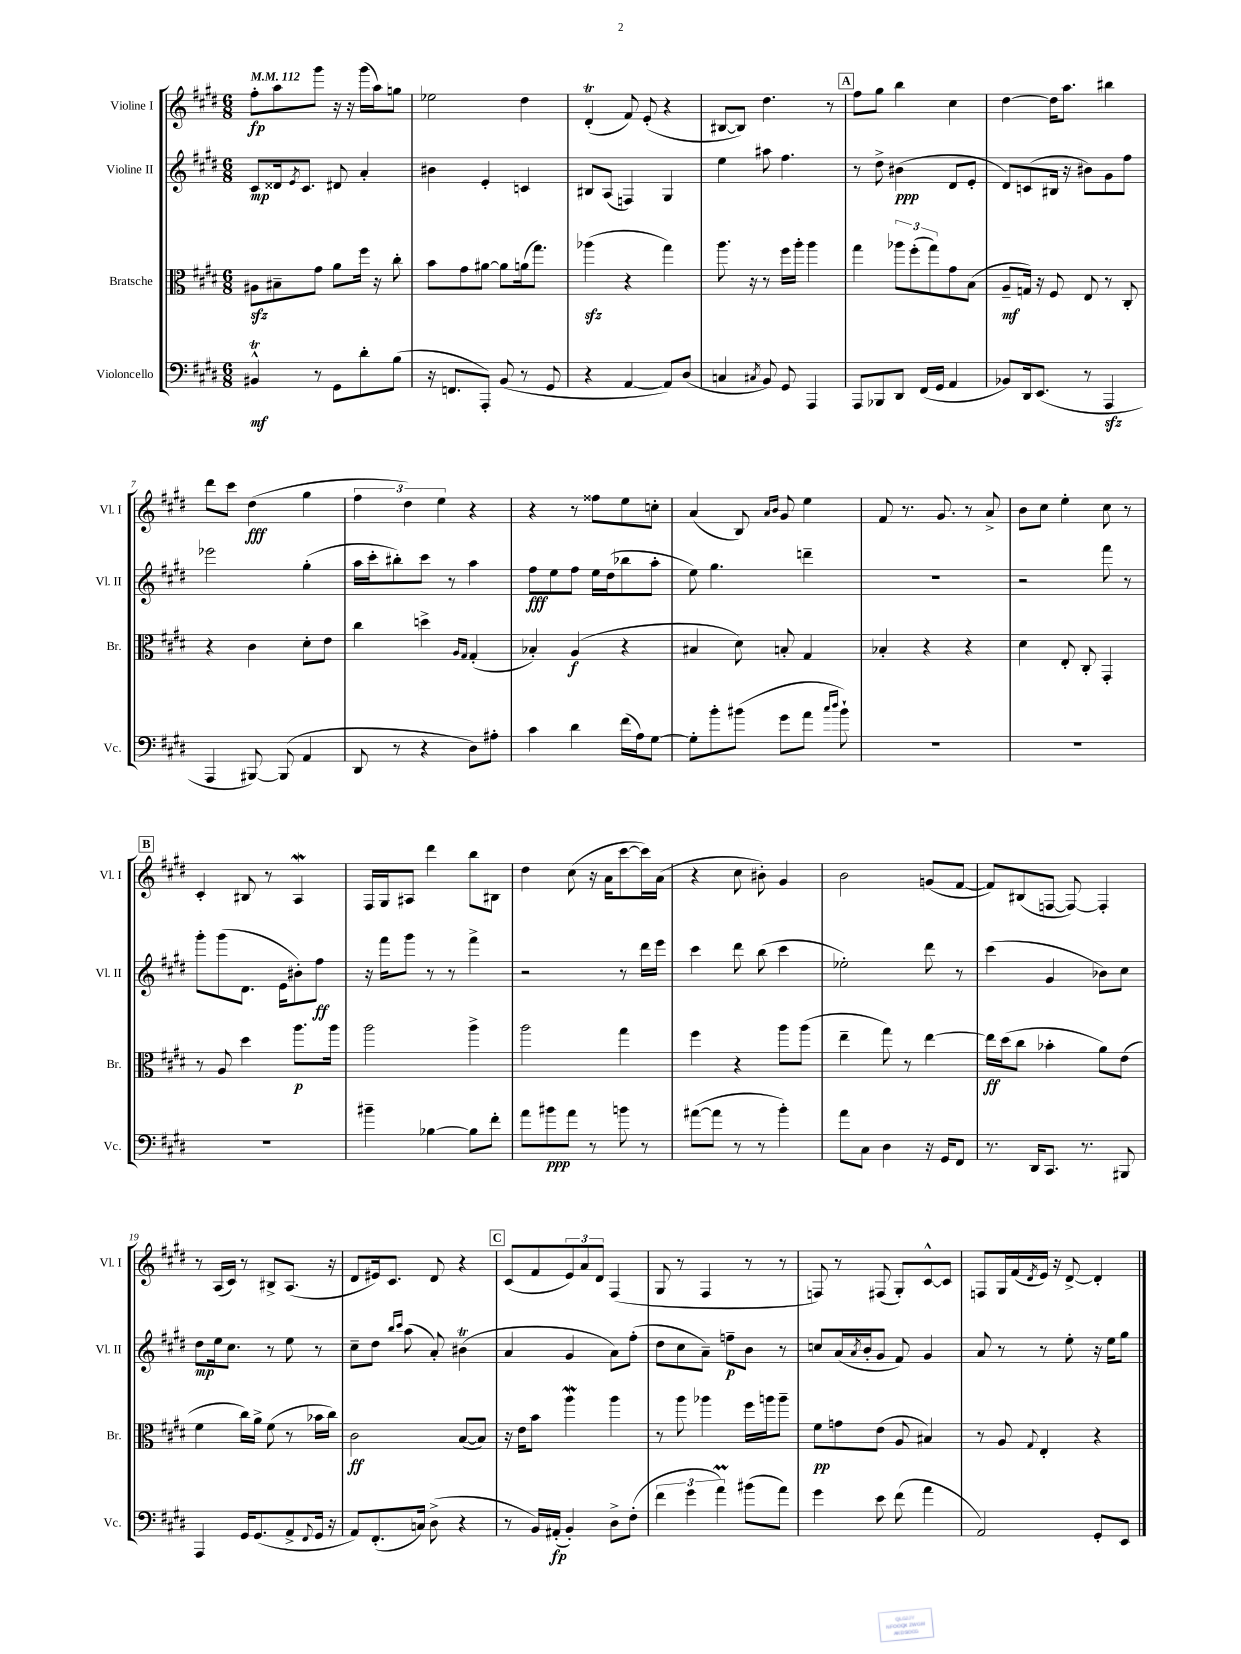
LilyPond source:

<<
\new StaffGroup <<
\new Staff = "s0" \with { instrumentName = "Violine I" shortInstrumentName = "Vl. I" } {
    \clef treble \key e \major \numericTimeSignature \time 6/8 \tempo 4 = 112
    fis''8-.\fp a''8 gis'''8 r16 r16 gis'''16( a''16) g''8 |
    ees''2 dis''4 |
    dis'4-.\trill( fis'8) e'8-.( r4 |
    bis8~ bis8) dis''4. r8 |
    \mark \markup { \box "A" } fis''8 gis''8 b''4 cis''4 |
    dis''4~ dis''16 a''8. bis''4 |
    dis'''8 cis'''8 dis''4\fff( gis''4 |
    \tuplet 3/2 { fis''4 dis''4) e''4 } r4 |
    r4 r8 fisis''8 e''8 c''8-. |
    a'4( b8) \grace { a'16 b'16 } gis'8 e''4 |
    fis'8 r8. gis'8. r8 a'8-> |
    b'8 cis''8 e''4-. cis''8 r8 |
    \mark \markup { \box "B" } cis'4-. bis8 r8 a4\mordent |
    fis16 gis16 ais8 dis'''4 b''8 bis8 |
    dis''4 cis''8( r16 a'16 cis'''8~ cis'''16) a'16( |
    r4 cis''8 bis'8-.) gis'4 |
    b'2 g'8( fis'8~ |
    fis'8) bis8( f8~ f8~) f4-. |
    r8 a16( cis'16) r8 bis8-> a8.( r16 |
    dis'8 eis'16) cis'8. dis'8 r4 |
    \mark \markup { \box "C" } cis'8( fis'8 \tuplet 3/2 { e'8) a'8 dis'8 } fis4( |
    gis8 r8 fis4 r8 r8 |
    f8) r8 fis8( gis8-.) cis'8~-^ cis'8 |
    f8 gis16 fis'16( \acciaccatura { dis'8 } e'16) r16 dis'8~-> dis'4-. \bar "|." |
}
\new Staff = "s1" \with { instrumentName = "Violine II" shortInstrumentName = "Vl. II" } {
    \clef treble \key e \major \numericTimeSignature \time 6/8
    cis'8\mp disis'16 \acciaccatura { e'8 } cis'8. dis'8 a'4-. |
    bis'4 e'4-. c'4 |
    bis8 a8( f4) gis4 |
    e''4 ais''8 fis''4. |
    \mark \markup { \box "A" } r8 dis''8-> bis'4\ppp( dis'8 e'8-. |
    dis'8) c'8( bis16 r16 bis'8) gis'8 fis''8 |
    ees'''2 gis''4-.( |
    a''16 cis'''16-. bis''8-.) cis'''8 r8 a''4 |
    fis''8\fff e''8 fis''8 e''16 dis''16( bes''8 a''8-. |
    e''8) gis''4. d'''4-- |
    R2. |
    r2 fis'''8 r8 |
    \mark \markup { \box "B" } gis'''8-. gis'''8( dis'8. e'16 bis'8-.) fis''8\ff |
    r16 fis'''16 gis'''8 r8 r8 fis'''4-> |
    r2 r8 dis'''16 e'''16 |
    cis'''4 dis'''8 b''8( cis'''4 |
    ees''2-.) dis'''8 r8 |
    cis'''4( gis'4 bes'8) cis''8 |
    dis''8\mp e''16 cis''8. r8 e''8 r8 |
    cis''8-- dis''8 \grace { b''16 cis'''16 } a''8( a'8-.) bis'4\trill( |
    \mark \markup { \box "C" } a'4 gis'4 a'8) fis''8-.( |
    dis''8 cis''8 a'8--) f''8--\p b'8 r8 |
    c''8 a'16( \acciaccatura { a'8 } b'16-. gis'8 fis'8) gis'4 |
    a'8 r8 r8 e''8-. r16 e''16 gis''8 \bar "|." |
}
\new Staff = "s2" \with { instrumentName = "Bratsche" shortInstrumentName = "Br." } {
    \clef alto \key e \major \numericTimeSignature \time 6/8
    ais8\sfz bis8-- gis'8 a'8 fis''16 r16 cis''8-. |
    b'8 gis'8 ais'8~ ais'8 a'16( gis''8.) |
    aes''4\sfz( r4 gis''4) |
    a''8. r16 r8 fis''16 a''16-. a''4 |
    \mark \markup { \box "A" } gis''4 \tuplet 3/2 { aes''8 fis''8-.( gis''8) } gis'8 b8( |
    a8--\mf g16) r16 fis8 e8 r8 cis8-. |
    r4 cis'4 dis'8-. e'8 |
    cis''4 d''4-> \grace { a16 gis16 } gis4-.( |
    bes4-.) a4\f( r4 |
    bis4 dis'8) b8-. gis4 |
    bes4-. r4 r4 |
    dis'4 e8-. cis8-. gis,4-. |
    \mark \markup { \box "B" } r8 a8 dis''4 a''8.\p a''16 |
    a''2 a''4-> |
    a''2 gis''4 |
    fis''4 r4 a''8 a''8( |
    e''4-- gis''8) r8 e''4~ |
    e''16\ff dis''16( cis''8 bes'4-. a'8) e'8( |
    fis'4 cis''16) a'16-> fis'8( r8 bes'16 cis''16) |
    cis'2\ff b8~( b8) |
    \mark \markup { \box "C" } r16 e'16 b'8 a''4\mordent a''4 |
    r8 a''8 aes''4 fis''16 a''16 a''8-- |
    fis'8\pp g'8 e'8( a8 bis4) |
    r8 a8 \appoggiatura { gis8 } e4-. r4 \bar "|." |
}
\new Staff = "s3" \with { instrumentName = "Violoncello" shortInstrumentName = "Vc." } {
    \clef bass \key e \major \numericTimeSignature \time 6/8
    bis,4-^\trill\mf r8 gis,8 dis'8-. b8( |
    r16 f,8. a,,8-.) b,8( r8 gis,8 |
    r4 a,4~ a,8) dis8( |
    c4 \acciaccatura { cis8 } b,8) gis,8 a,,4 |
    \mark \markup { \box "A" } a,,8 bes,,8 dis,8 fis,16( gis,16 a,4 |
    bes,8) dis,16 e,8.( r8 a,,4\sfz |
    a,,4 bis,,8~) bis,,8( a,4 |
    dis,8 r8 r4 dis8) ais8-. |
    cis'4 dis'4 fis'16( a16) gis8~ |
    gis8-. b'8-. bis'8( gis'8 a'8 \grace { cis''16 dis''16 } bis'8-!) |
    R2. |
    R2. |
    \mark \markup { \box "B" } R2. |
    bis'4-- bes4~ bes8 fis'8-. |
    a'8 bis'8\ppp a'8 r8 b'8 r8 |
    ais'8~( ais'8 r8 r8 b'4-.) |
    a'8 cis8 dis4 r16 gis,16 fis,8 |
    r8. dis,16 cis,8. r8. bis,,8 |
    a,,4 gis,16 gis,8.( a,8-> \appoggiatura { fis,8 } gis,16 r16 |
    a,8) fis,8.-.( c16) dis8->( r4 |
    \mark \markup { \box "C" } r8 b,16) ais,16-.\fp( b,4-.) dis8-> fis8-.( |
    \tuplet 3/2 { fis'4 gis'4 a'4\prall) } bis'8( a'8) |
    gis'4 e'8 fis'8( a'4 |
    a,2) gis,8-. e,8 \bar "|." |
}
>>
>>
